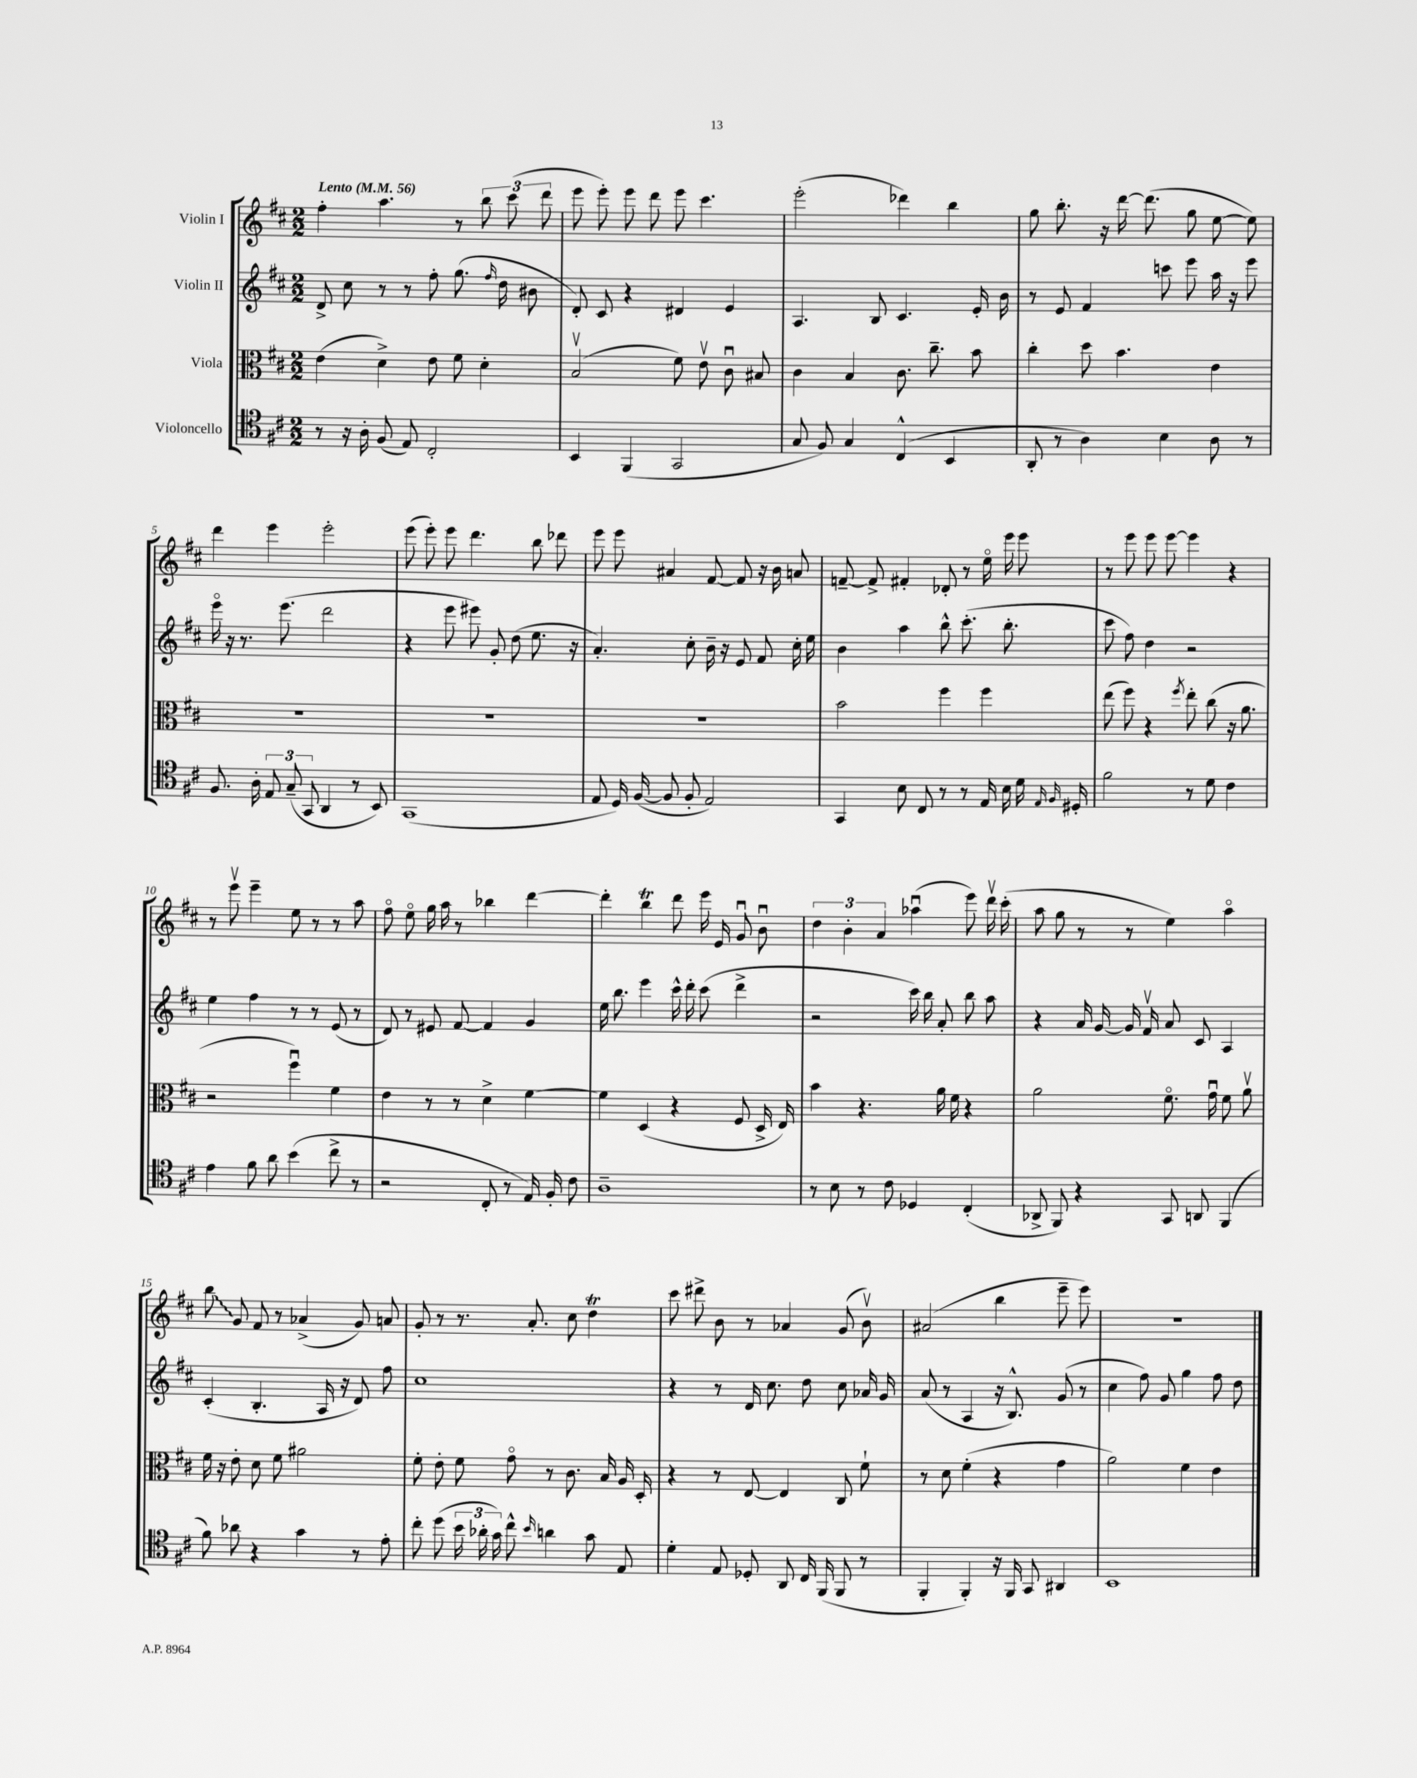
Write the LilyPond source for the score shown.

<<
\new StaffGroup <<
\new Staff = "s0" \with { instrumentName = "Violin I" } {
    \clef treble \key d \major \numericTimeSignature \time 2/2 \tempo "Lento" 4 = 56
    \autoBeamOff fis''4-. a''4. r8 \tuplet 3/2 { b''8 cis'''8( d'''8 } |
    e'''8 e'''8-.) e'''8 d'''8 e'''8 cis'''4. |
    e'''2-.( des'''4) b''4 |
    g''8 b''8.-. r16 d'''16~ d'''8.( g''8 e''8~ e''8) |
    d'''4 e'''4 e'''2-. |
    e'''8( e'''8-.) e'''8 d'''4. b''8 des'''8 |
    e'''8 e'''8 ais'4 fis'8~ fis'8 r16 b'16 a'8 |
    f'8~-- f'8-> fis'4-. des'8-. r8 e''16\flageolet e'''16 e'''8 |
    r8 e'''8 e'''8 e'''8~ e'''4 r4 |
    r8 e'''8\upbow e'''4-- e''8 r8 r8 a''8 |
    fis''8\flageolet e''8\flageolet g''16 a''16 r8 bes''4 d'''4~ |
    d'''4-. b''4\trill d'''8 e'''16 e'16 g'8\downbow b'8\downbow |
    \tuplet 3/2 { d''4 b'4-. a'4 } aes''4\downbow( e'''8) d'''16\upbow cis'''16-.( |
    a''8 g''8 r8 r8 e''4) a''4\flageolet |
    \once \override Glissando.style = #'zigzag b''8\glissando g'8 fis'8 r8 aes'4->( g'8) a'8 |
    g'8-. r8 r8. a'8.-. cis''8 d''4\trill |
    cis'''8 dis'''8-> b'8 r8 aes'4 g'8( b'8\upbow) |
    ais'2( b''4 e'''8-- e'''8) |
    r1 \bar "|." |
}
\new Staff = "s1" \with { instrumentName = "Violin II" } {
    \clef treble \key d \major \numericTimeSignature \time 2/2
    \autoBeamOff d'8-> cis''8 r8 r8 fis''8-. g''8.( \grace { fis''16 } d''16 bis'8 |
    d'8-.) cis'8 r4 dis'4 e'4 |
    a4. b8 cis'4. e'16-. b'16 |
    r8 e'8 fis'4 c'''8 e'''8 a''16 r16 e'''8 |
    e'''16\flageolet r16 r8. e'''8.( d'''2 |
    r4 e'''8 eis'''8) g'8-. d''8( e''8. r16 |
    a'4.-.) cis''8-. b'16-- r16 e'8 fis'8 cis''16-. e''16 |
    b'4 a''4 b''8-^ cis'''8.-.( b''8.-. |
    cis'''8 fis''8) d''4 r2 |
    e''4 fis''4 r8 r8 e'8( r8 |
    d'8) r8 eis'8 fis'8~ fis'4 g'4 |
    e''16 b''8. e'''4 cis'''16-^ d'''16-. cis'''8( d'''4-> |
    r2 cis'''16) b''16 a'8-. b''8 a''8 |
    r4 a'16 g'16~ g'16 fis'16\upbow a'8 cis'8 a4 |
    cis'4-.( b4.-. a16 r16 d'8) fis''8 |
    cis''1 |
    r4 r8 d'16 cis''8. d''8 cis''8 aes'16 g'16 |
    a'8( r8 a4 r16 b8.-^) g'8( r8 |
    cis''4 fis''8) g'8 g''4 fis''8 d''8 \bar "|." |
}
\new Staff = "s2" \with { instrumentName = "Viola" } {
    \clef alto \key d \major \numericTimeSignature \time 2/2
    \autoBeamOff e'4( d'4->) e'8 fis'8 d'4-. |
    b2\upbow( fis'8) e'8\upbow cis'8\downbow bis8 |
    cis'4 b4 cis'8. cis''8.-- b'8 |
    cis''4-. d''8 b'4. e'4 |
    R1 |
    R1 |
    R1 |
    b'2 fis''4 fis''4 |
    e''8( fis''8) r4 \acciaccatura { fis''8 } e''8-. cis''8( r16 a'8. |
    r2 fis''4\downbow) fis'4 |
    e'4 r8 r8 d'4-> fis'4~ |
    fis'4 d4( r4 fis8 d16-> e16) |
    b'4 r4. a'16 fis'16 r4 |
    a'2 fis'8.\flageolet g'16\downbow fis'8 a'8\upbow |
    fis'16 r16 e'8-. d'8 fis'8 ais'2 |
    fis'8-. e'8-. fis'8 g'8\flageolet r8 cis'8. b16 a16 d16-. |
    r4 r8 e8~ e4 cis8 fis'8-! |
    r8 d'8 fis'4-.( r4 g'4 |
    a'2) fis'4 e'4 \bar "|." |
}
\new Staff = "s3" \with { instrumentName = "Violoncello" } {
    \clef tenor \key d \major \numericTimeSignature \time 2/2
    \autoBeamOff r8 r16 a16-. fis8( e8) cis2-. |
    b,4 fis,4( g,2 |
    g8 fis8) g4 cis4-^( b,4 |
    a,8-. r8 a4) b4 a8 r8 |
    fis8. a16-. \tuplet 3/2 { e8 g8--( g,8 } a,4 r8 b,8) |
    g,1( |
    e8 d16) fis16~( fis8 fis8-. e2) |
    g,4 b8 cis8 r8 r8 e16 b16 d'16 \grace { e16 fis16 } dis16-. |
    fis'2 r8 d'8 cis'4 |
    e'4 fis'8 a'8 b'4( cis''8-> r8 |
    r2 cis8-. r8 e16) fis16-. cis'8 |
    a1-- |
    r8 b8 r8 cis'8 des4 cis4-.( |
    aes,8-> fis,8) r4 g,8 a,8 fis,4( |
    fis'8) aes'8 r4 g'4 r8 e'8-. |
    cis''8-. d''8( \tuplet 3/2 { b'16 aes'16-. g'16) } cis''8-^ \grace { b'16 } a'4 g'8 e8 |
    d'4-. e8 des8-. a,8 cis16 fis,16( fis,8 r8 |
    fis,4-. fis,4-.) r16 fis,16 g,8 ais,4 |
    b,1 \bar "|." |
}
>>
>>
